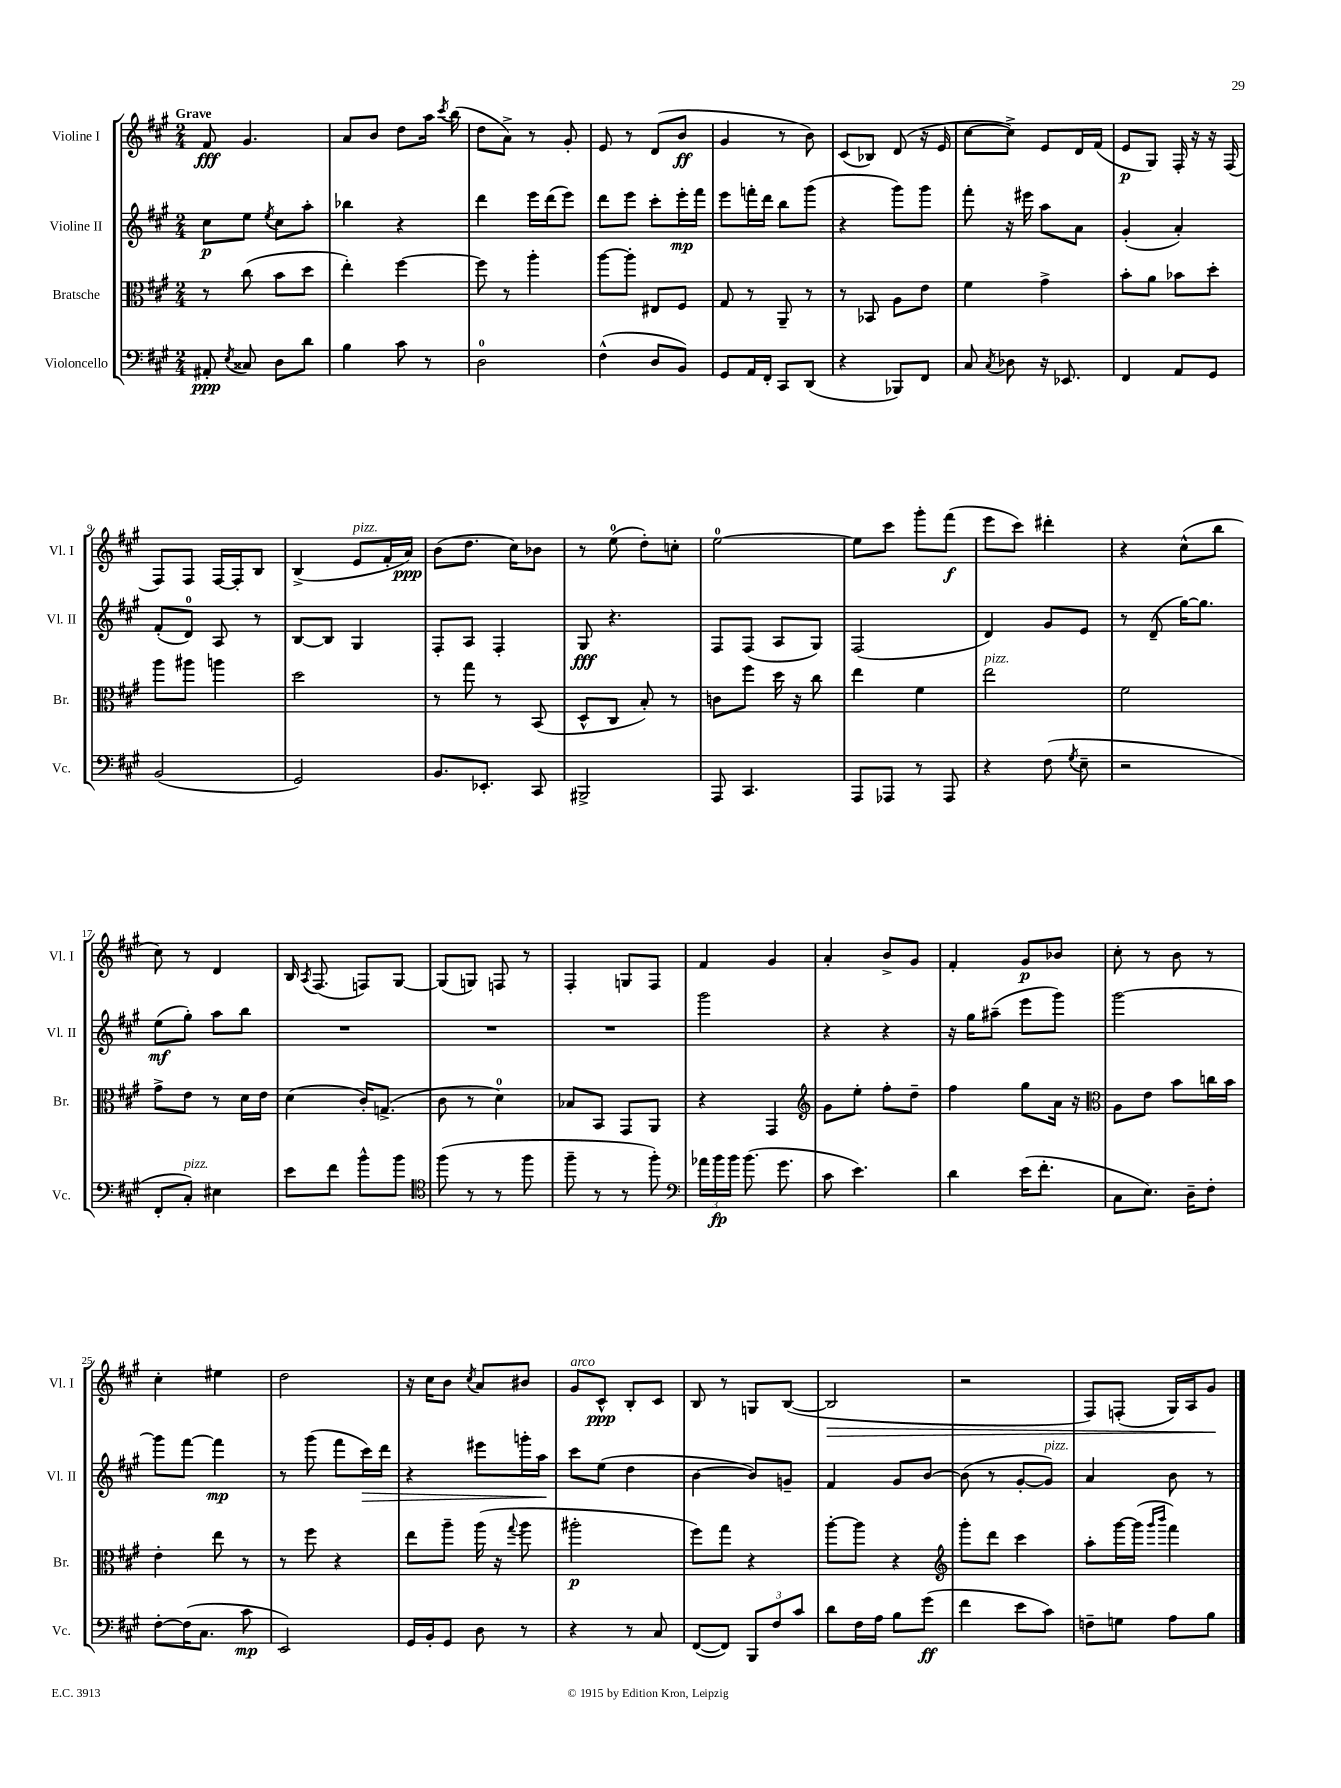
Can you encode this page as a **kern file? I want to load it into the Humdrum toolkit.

**kern	**kern	**kern	**kern
*staff4	*staff3	*staff2	*staff1
*clefF4	*clefC3	*clefG2	*clefG2
*k[f#c#g#]	*k[f#c#g#]	*k[f#c#g#]	*k[f#c#g#]
*M2/4	*M2/4	*M2/4	*M2/4
8AA#'	8r	8cc#	8f#
8qE	.	.	.
8C##	(8cc#	8ee	4.g#
.	.	8qee	.
8D	8b	8cc#	.
8d	8dd	8aa'	.
=	=	=	=
4B	4ee')	4bb-	8a
.	.	.	8b
8c#	[4ff#	4r	8dd
8r	.	.	16aa
.	.	.	8qccc#
.	.	.	(16bb
=	=	=	=
2D	8ff#]	4ddd	8dd
.	8r	.	8a^)
.	4aa'	16eee	8r
.	.	(16ddd	.
.	.	8eee)	8g#'
=	=	=	=
(4F#^^	[8aa	8ddd	8e
.	8aa']	8eee	8r
8D	8E#	8ccc#'	(8d
8BB)	8F#	16eee'	8b
.	.	16fff#	.
=	=	=	=
8GG#	8G#	8eee	4g#
16AA	8r	16fff'	.
16FF#'	.	16ddd	.
8CC#	8AA~	8bb	8r
(8DD	8r	(8ggg#	8b)
=	=	=	=
4r	8r	4r	(8c#
.	8BB-	.	8B-)
8BBB-)	8A	8ggg#)	(8d
8FF#	8e	8ggg#	16r
.	.	.	16e
=	=	=	=
8C#	4f#	8fff#'	[8cc#
8qC#	.	.	.
8D-	.	16r	8cc#^])
.	.	16eee#	.
16r	4g#^	8aa	8e
8.EE-	.	.	.
.	.	8a	16d
.	.	.	(16f#
=	=	=	=
4FF#	8b'	(4g#'	8e
.	8a	.	8G#)
8AA	8b-	4a')	16F#'
.	.	.	16r
8GG#	8dd'	.	16r
.	.	.	(16F#
=	=	=	=
(2BB	8aa	(8f#'	8F#)
.	8aa#	8d)	8F#
.	4aa	8A	[16F#
.	.	.	16F#']
.	.	8r	8B
=	=	=	=
2GG#)	2dd	[8B	(4B^
.	.	8B]	.
.	.	4G#	8e
.	.	.	16f#'
.	.	.	16a)
=	=	=	=
8.BB	8r	8F#'	(8b
.	8gg#	8A	8.dd
8.EE-'	.	.	.
.	8r	4F#'	.
.	.	.	16cc#)
8CC#	(8BB	.	8b-
=	=	=	=
2BBB#^	8D^^	8G#	8r
.	8C#	4.r	(8ee
.	8B')	.	8dd')
.	8r	.	8cc'
=	=	=	=
8AAA	8c	8F#	[2ee
4.CC#	8ff#	(8F#	.
.	16dd	8A	.
.	16r	.	.
.	8cc#	8G#)	.
=	=	=	=
8AAA	4ee	(2F#	8ee]
8AAA-	.	.	8ccc#
8r	4f#	.	8ggg#'
8AAA-	.	.	(8fff#
=	=	=	=
4r	2ee	4d)	8eee
.	.	.	8ccc#)
(8F#	.	8g#	4ddd#'
8qG#	.	.	.
8E~	.	8e	.
=	=	=	=
2r	2f#	8r	4r
.	.	(8d~	.
.	.	[16gg#)	(8cc#^^
.	.	8.gg#]	.
.	.	.	8bb
=	=	=	=
8FF#'	8g#^	(8ee	8cc#)
8C#')	8e	8gg#')	8r
4E#	8r	8aa	4d
.	16d	8bb	.
.	16e	.	.
=	=	=	=
8e	(4d	2r	16B
.	.	.	8qA
.	.	.	(8.F#
8f#	.	.	.
8b^^	16c#')	.	8F)
.	(8.G^	.	.
8b	.	.	[8G#
=	=	=	=
*clefC4	*	*	*
(8ff#	8c#	2r	(8G#]
8r	8r	.	8G)
8r	4d)	.	8F
8ff#	.	.	8r
=	=	=	=
8ff#~	8B-	2r	4F#'
8r	8BB	.	.
8r	8GG#	.	8G
8ff#')	8AA	.	8F#
=	=	=	=
*clefF4	*	*	*
24a-	4r	2ggg#	4f#
24b	.	.	.
24b	.	.	.
(8.b	.	.	.
.	4GG#	.	4g#
8.g#	.	.	.
=	=	=	=
*	*clefG2	*	*
8c#	8g#	4r	4a'
4.e)	8ee'	.	.
.	8ff#'	4r	8b^
.	8dd~	.	8g#
=	=	=	=
4d	4ff#	16r	4f#'
.	.	16gg#	.
.	.	(8aa#~	.
(16e	8gg#	8eee	8g#
8.f#'	.	.	.
.	16a	8ggg#)	8b-
.	16r	.	.
=	=	=	=
*	*clefC3	*	*
8C#	8A	[2ggg#	8cc#'
8.E)	8e	.	8r
.	8b	.	8b
16D~	.	.	.
8F#'	16cc	.	8r
.	16b	.	.
=	=	=	=
[8F#'	4e'	8ggg#]	4cc#'
(16F#]	.	[8fff#	.
8.C#	.	.	.
.	8ee	4fff#]	4ee#
8c#	8r	.	.
=	=	=	=
2EE)	8r	8r	2dd
.	8ff#	(8ggg#	.
.	4r	8fff#	.
.	.	16ccc#)	.
.	.	16ddd	.
=	=	=	=
16GG#	8ee	4r	16r
16BB'	.	.	16cc#
8GG#	8aa~	.	8b
.	.	.	8qcc#
8D	(16aa	8eee#	8a
.	16r	.	.
.	8qqgg#	.	.
8r	8aa	16ggg'	8b#
.	.	16aa	.
=	=	=	=
4r	2aa#'	8ccc#	8g#
.	.	(8ee	8c#^^
8r	.	4dd	8B'
8C#	.	.	8c#
=	=	=	=
([8FF#	8ff#)	[4b	8B
8FF#])	8gg#	.	8r
12BBB	4r	8b])	8G
12F#	.	.	.
.	.	8g~	([8B
12c#	.	.	.
=	=	=	=
8d	[8aa'	4f#	2B]
16F#	8aa]	.	.
16A	.	.	.
8B	4r	8g#	.
(8g#	.	[8b	.
=	=	=	=
*	*clefG2	*	*
4f#	8ggg#'	(8b]	2r
.	8ddd	8r	.
8e	4ccc#	[8g#'	.
8c#)	.	8g#])	.
=	=	=	=
8F~	8aa'	4a	8F#)
8G	[16ggg#	.	(8F'
.	(16ggg#]	.	.
.	16qqggg#	.	.
.	16qqbbb	.	.
8A	4fff#)	8b	16G#)
.	.	.	16A
8B	.	8r	8g#
==	==	==	==
*-	*-	*-	*-
